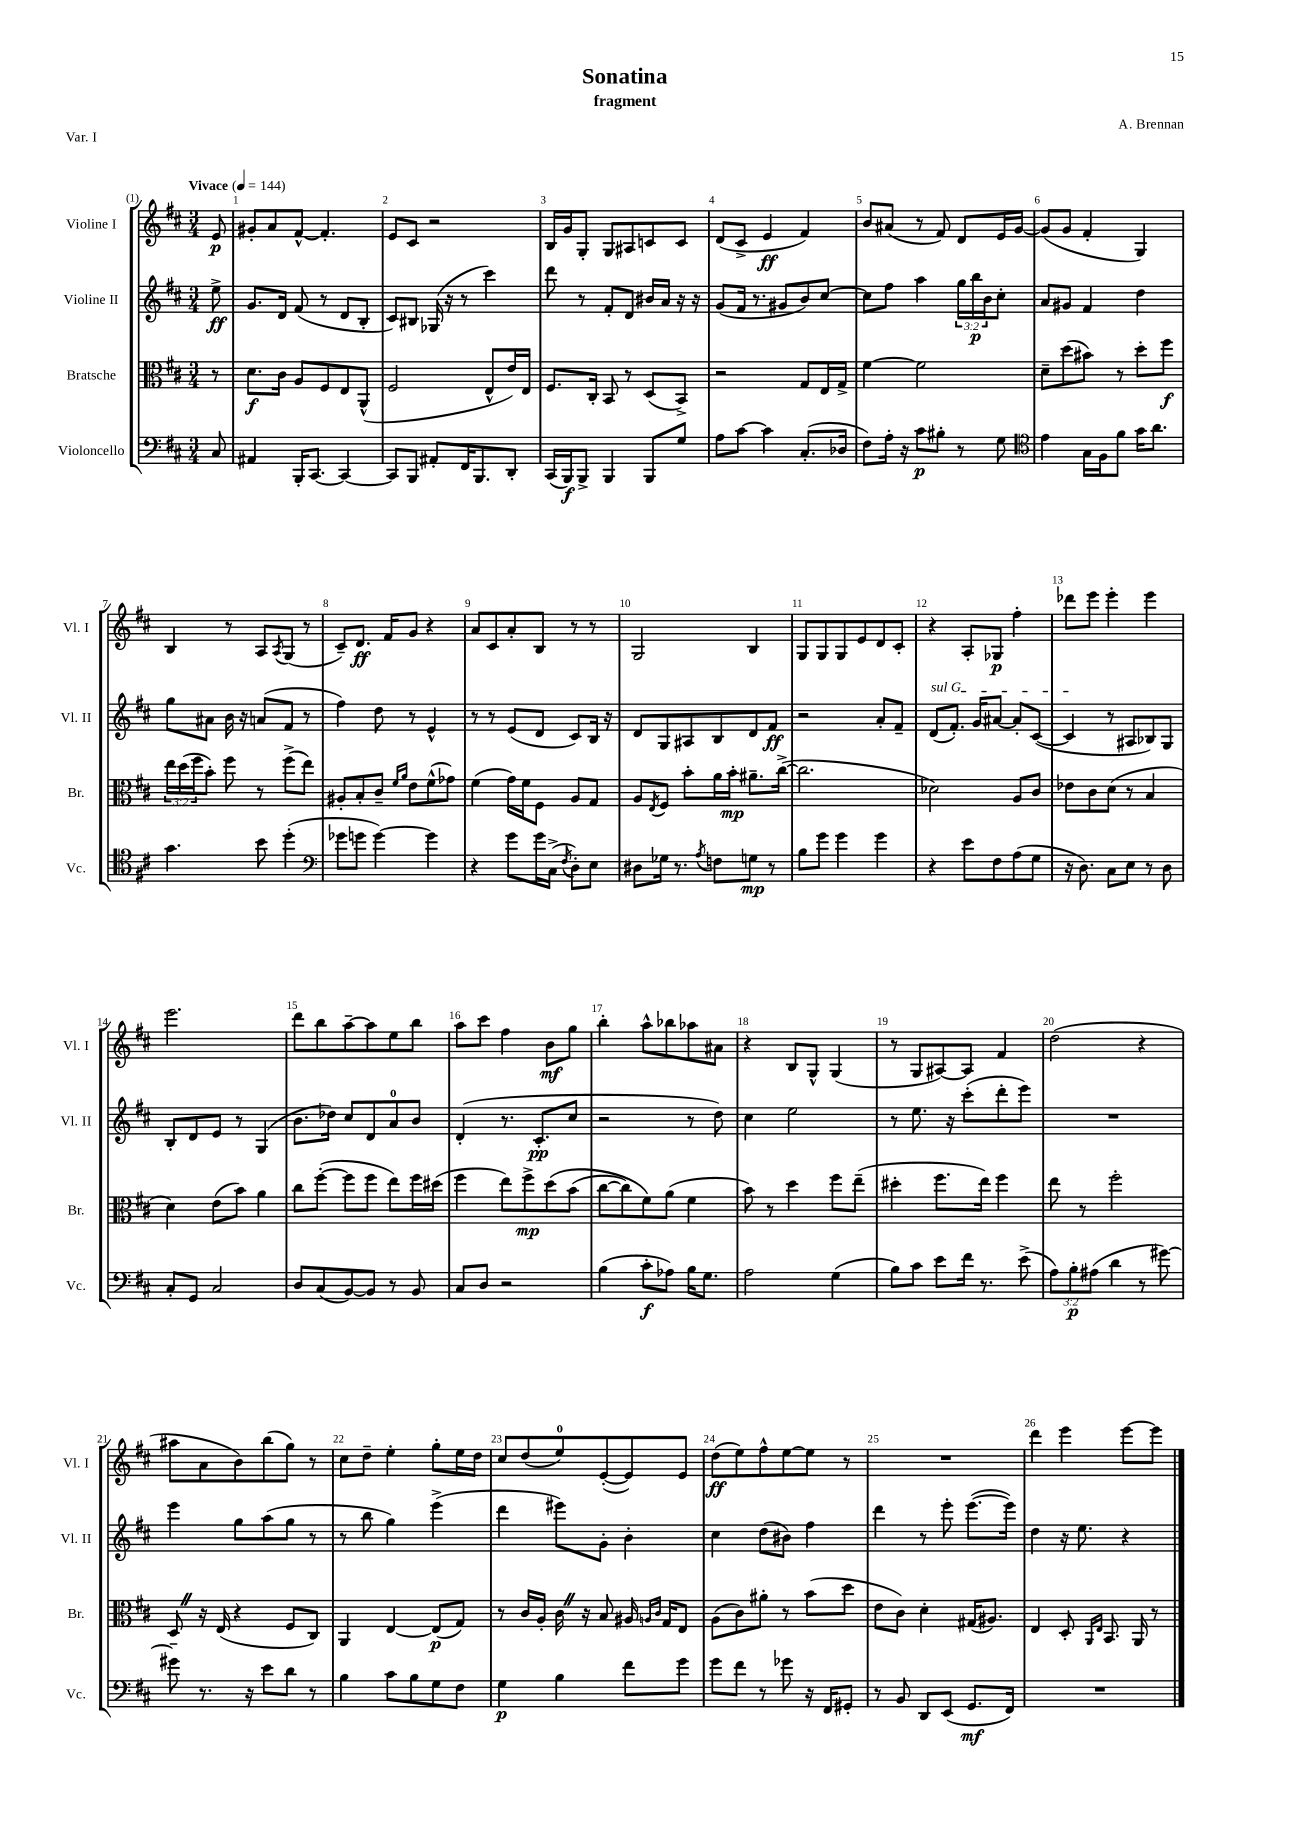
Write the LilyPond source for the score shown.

\header { title = "Sonatina" composer = "A. Brennan" subtitle = "fragment" piece = "Var. I" }
<<
\new StaffGroup <<
\new Staff = "s0" \with { instrumentName = "Violine I" shortInstrumentName = "Vl. I" } {
    \clef treble \key d \major \numericTimeSignature \time 3/4 \partial 8 \tempo "Vivace" 4 = 144
    e'8\p |
    gis'8-. a'8 fis'8~-^ fis'4.-. |
    e'8 cis'8 r2 |
    b16 g'16 g8-. g8 ais8 c'8 c'8 |
    d'8( cis'8-> e'4\ff fis'4) |
    b'8 ais'8( r8 fis'8) d'8 e'16 g'16~ |
    g'8( g'8 fis'4-. g4) |
    b4 r8 a8 \acciaccatura { a8 } g8( r8 |
    cis'8--) d'8.\ff fis'16 g'8 r4 |
    a'8 cis'8 a'8-. b8 r8 r8 |
    g2 b4 |
    g8 g8 g8 e'8 d'8 cis'8-. |
    r4 a8-. ges8\p fis''4-. |
    des'''8 e'''8 e'''4-. e'''4 |
    e'''2. |
    d'''8 b''8 a''8~-- a''8 e''8 b''8 |
    a''8 cis'''8 fis''4 b'8\mf g''8 |
    b''4-. a''8-^ bes''8 aes''8 ais'8 |
    r4 b8 g8-^ g4( |
    r8 g8 ais8~) ais8 fis'4 |
    d''2( r4 |
    ais''8 a'8 b'8) b''8( g''8) r8 |
    cis''8 d''8-- e''4-. g''8-. e''16 d''16 |
    cis''8 d''8( e''8-0) e'8~-.( e'8) e'8 |
    d''8\ff( e''8) fis''8-^ e''8~ e''8 r8 |
    R2. |
    d'''4 e'''4 e'''8~ e'''8 \bar "|." |
}
\new Staff = "s1" \with { instrumentName = "Violine II" shortInstrumentName = "Vl. II" } {
    \clef treble \key d \major \numericTimeSignature \time 3/4 \override Staff.TupletNumber.text = #tuplet-number::calc-fraction-text \partial 8
    e''8->\ff |
    g'8. d'16 fis'8( r8 d'8 b8-. |
    cis'8) bis8 ges16( r16 r8 cis'''4) |
    d'''8 r8 fis'8-. d'8 bis'16 a'16 r16 r16 |
    g'8( fis'16 r8. gis'8 b'8) cis''8~ |
    cis''8 fis''8 a''4 \tuplet 3/2 { g''16 b''16\p b'16 } cis''8-. |
    a'8 gis'8 fis'4 d''4 |
    g''8 ais'8 b'16 r16 a'8( fis'8 r8 |
    fis''4) d''8 r8 e'4-^ |
    r8 r8 e'8( d'8 cis'8) b16 r16 |
    d'8 g8 ais8 b8 d'8 fis'8\ff |
    r2 a'8-. fis'8-- |
    \once \override TextSpanner.bound-details.left.text = \markup { \italic "sul G" } d'8\startTextSpan( fis'8.-.) g'16 ais'8~ ais'8-. cis'8~( |
    cis'4\stopTextSpan r8 ais8 bes8) g8 |
    b8-. d'8 e'8 r8 g4( |
    b'8. des''16) cis''8 d'8 a'8-0 b'8 |
    d'4-.( r8. cis'8.-.\pp cis''8 |
    r2 r8 d''8) |
    cis''4 e''2 |
    r8 e''8. r16 cis'''8-.( d'''8-. e'''8) |
    R2. |
    e'''4 g''8 a''8( g''8 r8 |
    r8 b''8 g''4) e'''4->( |
    d'''4 eis'''8) g'8-. b'4-. |
    cis''4 d''8( bis'8) fis''4 |
    d'''4 r8 e'''8-. e'''8.~( e'''16) |
    d''4 r16 e''8. r4 \bar "|." |
}
\new Staff = "s2" \with { instrumentName = "Bratsche" shortInstrumentName = "Br." } {
    \clef alto \key d \major \numericTimeSignature \time 3/4 \override Staff.TupletNumber.text = #tuplet-number::calc-fraction-text \partial 8
    r8 |
    d'8.\f cis'16 a8 fis8 e8 a,8-^( |
    fis2 e8-^ e'16) e16 |
    fis8. cis16-. b,8 r8 d8( b,8->) |
    r2 g8 e16 g16-> |
    fis'4~ fis'2 |
    d'8-- d''8( bis'8) r8 d''8-. fis''8\f |
    \tuplet 3/2 { e''16 d''16( fis''16 } b'8-.) fis''8 r8 fis''8->( e''8) |
    ais8-. b8-. cis'8-- \grace { fis'16 a'16 } e'8 fis'8-^( ges'8) |
    fis'4( g'16) fis'16 fis8 a8 g8 |
    a8 \acciaccatura { e8 } fis8 b'8-. a'16 b'16-.\mp ais'8.-- cis''16~->( |
    cis''2. |
    des'2) a8 cis'8 |
    ees'8 cis'8 d'8( r8 b4 |
    d'4) e'8( b'8) a'4 |
    cis''8 fis''8~-.( fis''8 fis''8 e''8) fis''16 dis''16( |
    fis''4 e''8) fis''8->\mp d''8\( b'8( |
    cis''8~ cis''8) fis'8\) a'8( fis'4 |
    b'8) r8 d''4 fis''8 e''8--( |
    dis''4-. fis''8. e''16) fis''4 |
    e''8 r8 fis''2-. |
    d8 \once \override BreathingSign.text = \markup { \musicglyph "scripts.caesura.straight" } \breathe r16 e16( r4 fis8 cis8) |
    a,4 e4~ e8\p( g8) |
    r8 cis'16 a16-. cis'16 \once \override BreathingSign.text = \markup { \musicglyph "scripts.caesura.straight" } \breathe r16 b8 ais16 \grace { a16 cis'16 } g16 e8 |
    a8( cis'8) ais'8-. r8 b'8( d''8 |
    e'8 cis'8) d'4-. gis16( ais8.) |
    e4 d8-. \grace { a,16 e16 } b,8. a,16 r8 \bar "|." |
}
\new Staff = "s3" \with { instrumentName = "Violoncello" shortInstrumentName = "Vc." } {
    \clef bass \key d \major \numericTimeSignature \time 3/4 \override Staff.TupletNumber.text = #tuplet-number::calc-fraction-text \partial 8
    cis8 |
    ais,4 b,,16-. cis,8.~ cis,4~ |
    cis,8 b,,8 ais,8-. fis,16 b,,8. d,8-. |
    cis,16( b,,16\f) b,,8-> b,,4 b,,8 g8 |
    a8 cis'8~ cis'4 cis8.-.( des16 |
    fis8) a16-. r16 cis'8\p bis8-. r8 g8 |
    \clef tenor e'4 g16 fis16 fis'8 g'16 a'8. |
    g'4. b'8 d''4-.( |
    \clef bass ges'8 g'8 g'4~) g'4 |
    r4 g'8 g'16 cis16->( \acciaccatura { fis8 } d8-.) e8 |
    dis8 ges16 r8. \acciaccatura { a8 } f8 g8\mp r8 |
    b8 g'8 g'4 g'4 |
    r4 e'8 fis8 a8( g8 |
    r16 d8.) cis8 e8 r8 d8 |
    cis8-. g,8 cis2 |
    d8 cis8( b,8~) b,8 r8 b,8 |
    cis8 d8 r2 |
    b4( cis'8-.\f aes8) b16 g8. |
    a2 g4( |
    b8) cis'8 e'8 fis'16 r8. e'8->( |
    \tuplet 3/2 { a8) b8-.\p ais8( } d'4 r8 gis'8~) |
    gis'8-- r8. r16 e'8 d'8 r8 |
    b4 cis'8 b8 g8 fis8 |
    g4\p b4 fis'8 g'8 |
    g'8 fis'8 r8 ges'8 r16 fis,16 gis,8-. |
    r8 b,8 d,8 e,8( g,8.\mf fis,16) |
    R2. \bar "|." |
}
>>
>>
\layout { \context { \Score \override BarNumber.break-visibility = ##(#f #t #t) barNumberVisibility = #all-bar-numbers-visible } }
